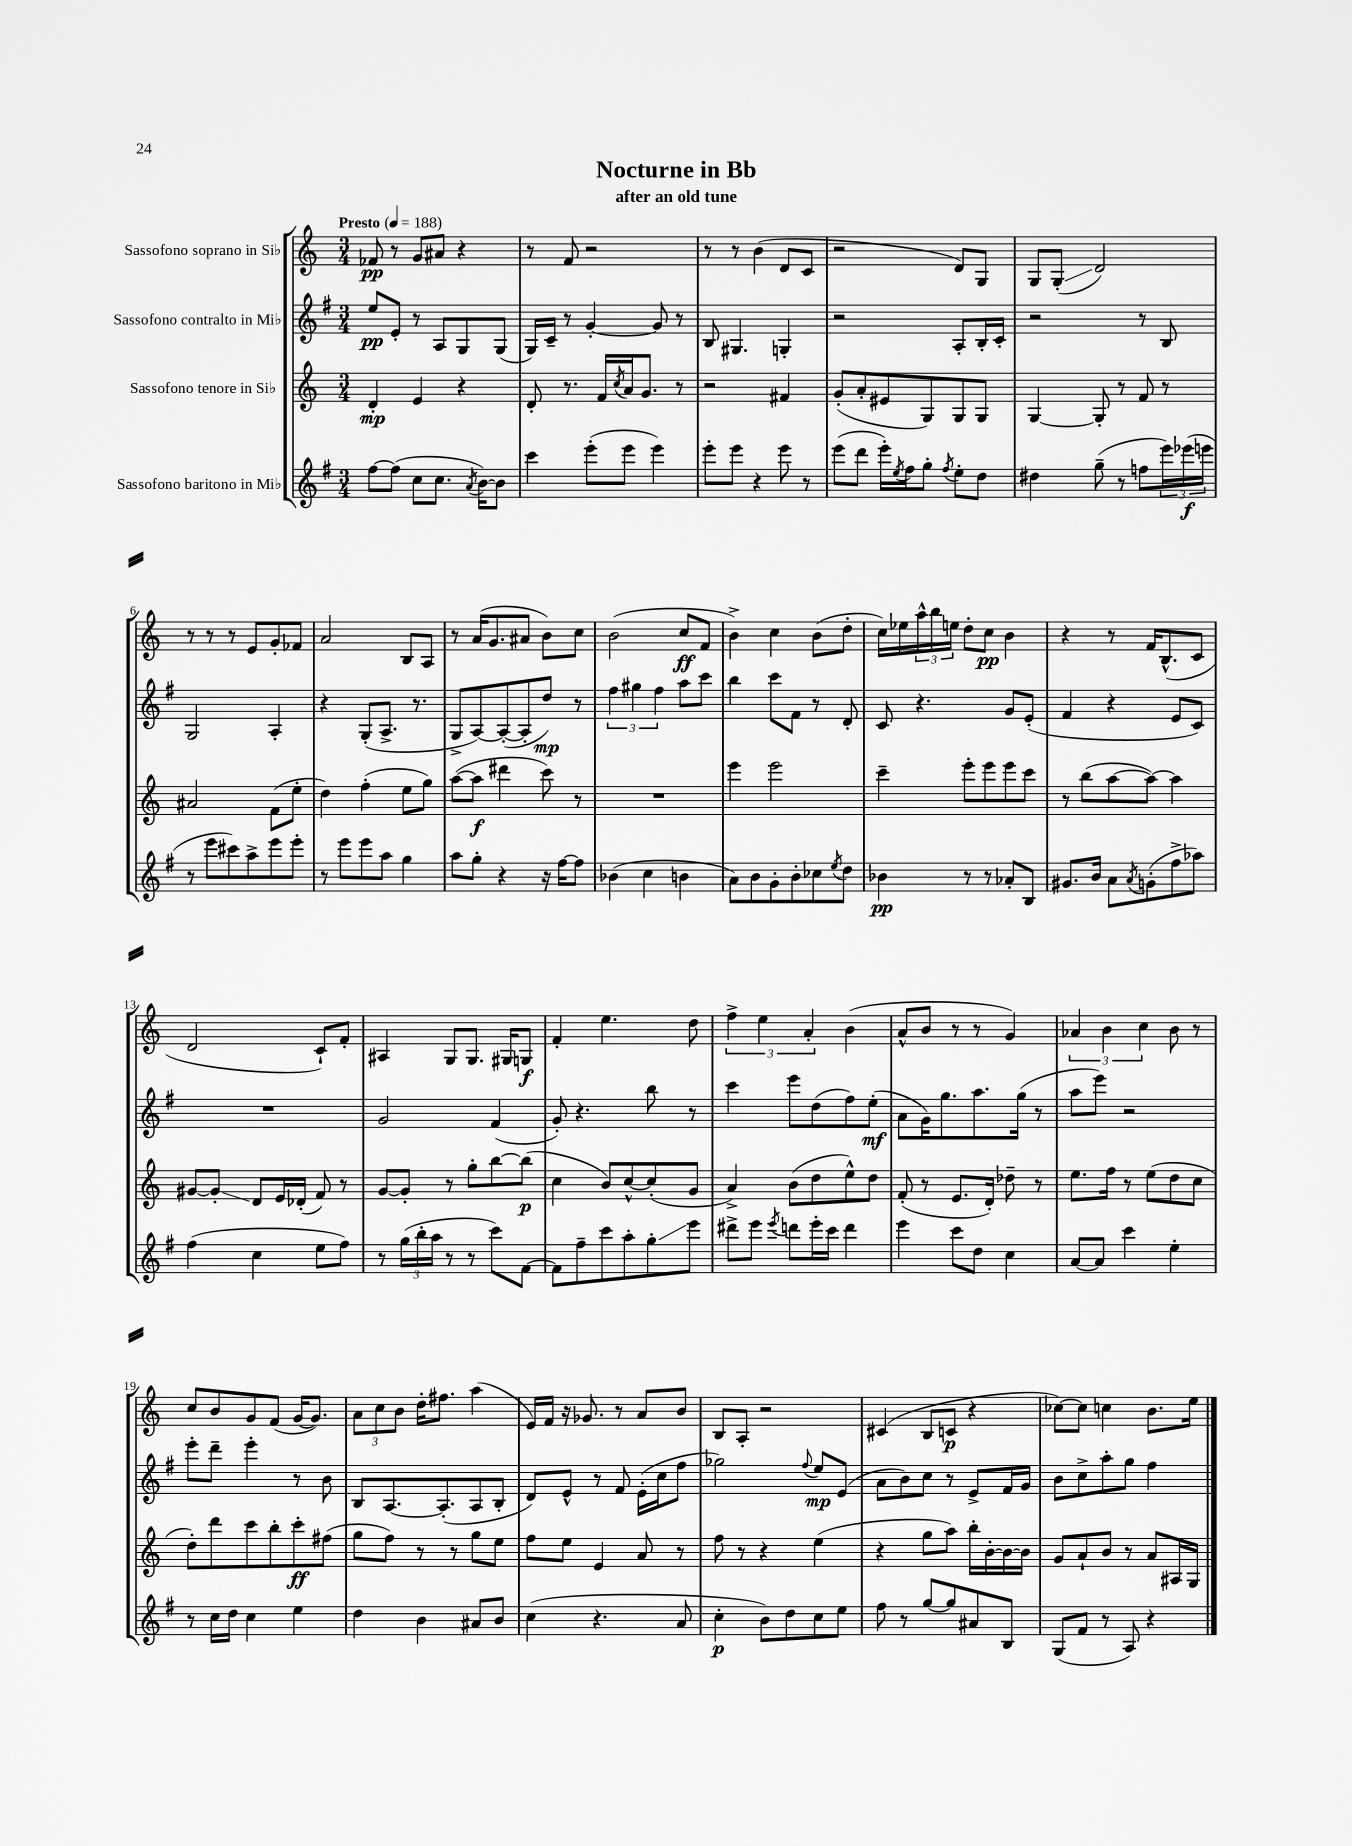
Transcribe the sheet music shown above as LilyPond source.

\header { title = "Nocturne in Bb" subtitle = "after an old tune" }
<<
\new StaffGroup <<
\new Staff = "s0" \with { instrumentName = "Sassofono soprano in Sib" } {
    \clef treble \key c \major \numericTimeSignature \time 3/4 \tempo "Presto" 4 = 188
    fes'8\pp r8 g'8 ais'8 r4 |
    r8 f'8 r2 |
    r8 r8 b'4( d'8 c'8 |
    r2 d'8) g8 |
    g8 g8-.\glissando( d'2) |
    r8 r8 r8 e'8 g'8-. fes'8 |
    a'2 b8 a8 |
    r8 a'16( g'8. ais'8 b'8) c''8 |
    b'2( c''8\ff f'8 |
    b'4->) c''4 b'8( d''8-. |
    c''16) ees''16 \tuplet 3/2 { a''16-^ b''16 e''16 } d''8-. c''8\pp b'4 |
    r4 r8 f'16 b8.-^( c'8 |
    d'2 c'8-!) f'8-. |
    ais4 g8 g8. gis16 g8\f |
    f'4-. e''4. d''8 |
    \tuplet 3/2 { f''4-> e''4 a'4-. } b'4( |
    a'8-^ b'8 r8 r8 g'4) |
    \tuplet 3/2 { aes'4 b'4 c''4 } b'8 r8 |
    c''8 b'8 g'8 f'8( g'16~ g'8.) |
    \tuplet 3/2 { a'8 c''8 b'8 } d''16-. fis''8. a''4( |
    e'16) f'16 r16 ges'8. r8 a'8 b'8 |
    b8 a8-. r2 |
    cis'4( b8 c'8\p r4 |
    ces''8~) ces''8 c''4 b'8. e''16 \bar "|." |
}
\new Staff = "s1" \with { instrumentName = "Sassofono contralto in Mib" } {
    \clef treble \key g \major \numericTimeSignature \time 3/4
    e''8\pp e'8-. r8 a8 g8 g8( |
    g16) c'16-- r8 g'4~-. g'8 r8 |
    b8 gis4. g4-. |
    r2 a8-. b16-. c'16-. |
    r2 r8 b8 |
    g2 a4-. |
    r4 g8-.( a8.-> r8. |
    g8-> a8~) a8~-.( a8-. d''8\mp) r8 |
    \tuplet 3/2 { fis''4 gis''4 fis''4 } a''8 c'''8 |
    b''4 c'''8 fis'8 r8 d'8-. |
    c'8 r4. g'8 e'8-.( |
    fis'4 r4 e'8 c'8) |
    R2. |
    g'2 fis'4( |
    g'8-.) r4. b''8 r8 |
    c'''4 e'''8 d''8( fis''8) e''8-.\mf( |
    a'8 g'16) g''8. a''8. g''16( r8 |
    a''8 e'''8) r2 |
    e'''8-. d'''8-- e'''4-. r8 b'8 |
    b8 a8.~ a8.-.( a8 b8-. |
    d'8) e'8-^ r8 fis'8 e'16-.( c''16 fis''8 |
    ges''2) \appoggiatura { fis''8 } e''8\mp e'8( |
    a'8 b'8) c''8 r8 e'8-> fis'16 g'16 |
    b'8 c''8-> a''8-. g''8 fis''4 \bar "|." |
}
\new Staff = "s2" \with { instrumentName = "Sassofono tenore in Sib" } {
    \clef treble \key c \major \numericTimeSignature \time 3/4
    d'4-.\mp e'4 r4 |
    d'8-. r8. f'16 \acciaccatura { c''8 } a'16 g'8. r8 |
    r2 fis'4 |
    g'8-.( a'8-. eis'8 g8) g8 g8 |
    g4~ g8-. r8 f'8 r8 |
    ais'2 f'8( e''8-. |
    d''4) f''4-.( e''8 g''8) |
    a''8~( a''8\f dis'''4 c'''8) r8 |
    R2. |
    e'''4 e'''2 |
    c'''4-- e'''8-. e'''8 e'''8 c'''8 |
    r8 b''8( a''8~ a''8~) a''4 |
    gis'8~ gis'8-.\glissando d'8 e'16 des'16-.( f'8) r8 |
    g'8~ g'8-. r8 g''8-. b''8~ b''8\p( |
    c''4 b'8) c''8~-^ c''8-.( g'8 |
    a'4->) b'8( d''8 e''8-^) d''8 |
    f'8-.( r8 e'8. d'16-.) des''8-- r8 |
    e''8. f''16 r8 e''8( d''8 c''8 |
    d''8-.) d'''8 c'''8 b''8-. c'''8-.\ff fis''8( |
    g''8 f''8) r8 r8 g''8 e''8 |
    f''8 e''8 e'4 a'8 r8 |
    f''8 r8 r4 e''4( |
    r4 g''8 a''8) b''16-. b'16~-. b'16~ b'16 |
    g'8 a'8-! b'8 r8 a'8 ais16 g16 \bar "|." |
}
\new Staff = "s3" \with { instrumentName = "Sassofono baritono in Mib" } {
    \clef treble \key g \major \numericTimeSignature \time 3/4
    fis''8~ fis''8( c''8 c''8. \acciaccatura { a'8 } b'16~) b'8 |
    c'''4 e'''8-.( e'''8 e'''4) |
    e'''8-. e'''8 r4 e'''8 r8 |
    e'''8( d'''8 e'''16-.) \acciaccatura { e''8 } fis''16 g''8-. \acciaccatura { fis''8 } e''8-. d''8 |
    dis''4 g''8--( r8 f''8 \tuplet 3/2 { e'''16) ees'''16\f( e'''16 } |
    r8 e'''8 cis'''8) a''8-> e'''8 e'''8-. |
    r8 e'''8 e'''8 a''8 g''4 |
    a''8 g''8-. r4 r16 fis''16~ fis''8 |
    bes'4( c''4 b'4 |
    a'8) b'8 g'8-. b'8-. ces''8 \acciaccatura { e''8 } d''8 |
    bes'4\pp r8 r8 aes'8-. b8 |
    gis'8. b'16 a'8 \acciaccatura { a'8 } g'8-.( fis''8-> aes''8) |
    fis''4( c''4 e''8 fis''8) |
    r8 \tuplet 3/2 { g''16( b''16-. a''16 } r8 r8 c'''8) fis'8~ |
    fis'8 fis''8-- c'''8 a''8-. g''8-.\glissando e'''8 |
    dis'''8-> e'''8 \acciaccatura { e'''8 } d'''8 e'''16-. c'''16 d'''4 |
    e'''4 c'''8 d''8 c''4 |
    a'8~ a'8 c'''4 e''4-. |
    r8 c''16 d''16 c''4 e''4 |
    d''4 b'4 ais'8 b'8 |
    c''4( r4. a'8 |
    c''4-.\p b'8) d''8 c''8 e''8 |
    fis''8 r8 g''8~ g''8 ais'8 b8 |
    g8( fis'8 r8 a8) r4 \bar "|." |
}
>>
>>
